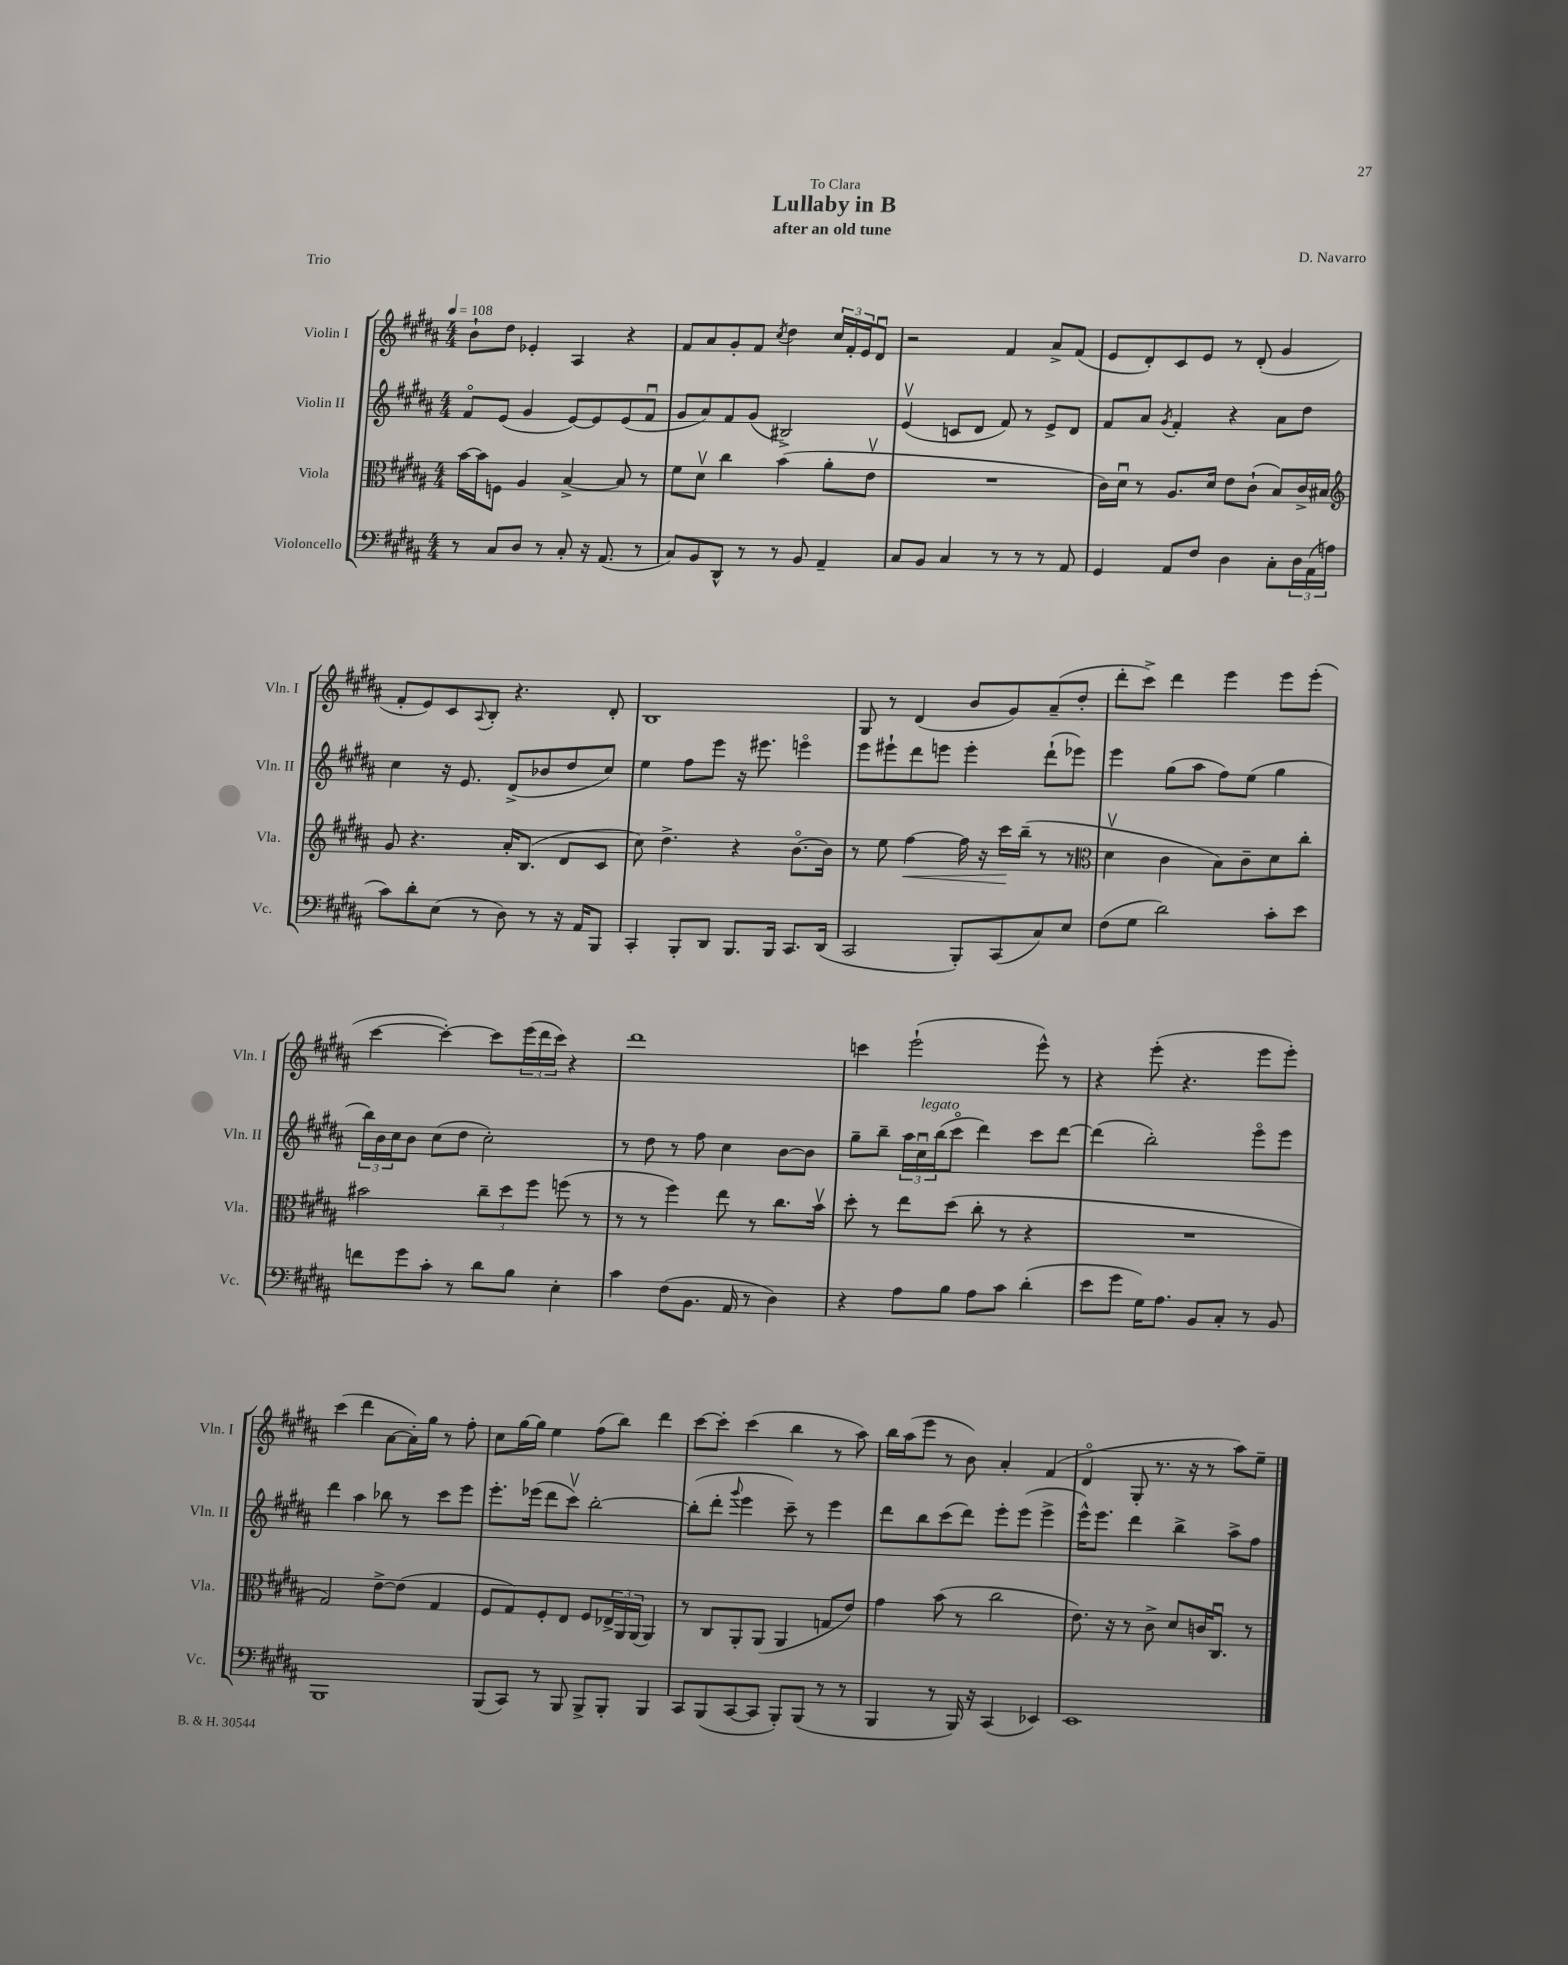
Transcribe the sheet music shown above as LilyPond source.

\header { title = "Lullaby in B" composer = "D. Navarro" subtitle = "after an old tune" dedication = "To Clara" piece = "Trio" }
<<
\new StaffGroup <<
\new Staff = "s0" \with { instrumentName = "Violin I" shortInstrumentName = "Vln. I" } {
    \clef treble \key b \major \numericTimeSignature \time 4/4 \tempo 4 = 108
    b'8-! dis''8 ees'4-. ais4 r4 |
    fis'8 ais'8 gis'8-. fis'8 \acciaccatura { cis''8 } dis''4 \tuplet 3/2 { cis''16 fis'16-. e'16 } dis'8\downbow |
    r2 fis'4 ais'8-> fis'8( |
    e'8 dis'8-.) cis'8 e'8 r8 dis'8-.( gis'4 |
    fis'8-. e'8) cis'8 \appoggiatura { ais8 } b8-. r4. dis'8-. |
    b1 |
    gis8 r8 dis'4( b'8 gis'8) ais'8--( dis''8-. |
    dis'''8-. cis'''8->) dis'''4 e'''4 e'''8 e'''8-.( |
    cis'''4~ cis'''4~-.) cis'''8 \tuplet 3/2 { e'''16( dis'''16 cis'''16) } r4 |
    dis'''1 |
    c'''4 e'''2-!( e'''8-^) r8 |
    r4 e'''8-.( r4. e'''8 e'''8-.) |
    cis'''4( dis'''4 ais'8~ ais'16-.) gis''16 r8 fis''8-. |
    cis''8 gis''16~ gis''16 e''4 fis''8( b''8) dis'''4 |
    cis'''8~ cis'''8-. cis'''4( b''4 r8 ais''8) |
    b''16 ais''16( e'''8 r8 b'8) ais'4-. fis'4( |
    dis'4\flageolet gis8-. r8. r16 r8 ais''8) e''8-- \bar "|." |
}
\new Staff = "s1" \with { instrumentName = "Violin II" shortInstrumentName = "Vln. II" } {
    \clef treble \key b \major \numericTimeSignature \time 4/4
    fis'8\flageolet e'8( gis'4 e'8~) e'8 e'8( fis'8\downbow |
    gis'8 ais'8) fis'8 gis'8( bis2->) |
    e'4\upbow( c'8 dis'8 fis'8) r8 e'8-> dis'8 |
    fis'8 ais'8 \acciaccatura { gis'8 } fis'4-. r4 ais'8 dis''8 |
    cis''4 r16 e'8. dis'8->( bes'8 dis''8 cis''8) |
    e''4 fis''8 e'''8 r16 eis'''8. e'''4\flageolet |
    e'''8 eis'''8-! dis'''8 e'''8 e'''4-. dis'''8-!( ees'''8) |
    e'''4 gis''8( ais''8 fis''8) e''8( gis''4 |
    \tuplet 3/2 { b''16) b'16 cis''16 } b'8 cis''8( dis''8 cis''2-.) |
    r8 dis''8 r8 fis''8 cis''4 b'8~ b'8 |
    gis''8-- b''8-- \tuplet 3/2 { ais''16 cis''16\downbow^\markup { \italic "legato" } b''16( } cis'''8\flageolet dis'''4) cis'''8 dis'''8~ |
    dis'''4( b''2-.) e'''8\flageolet e'''8 |
    dis'''4 ais''4 bes''8 r8 cis'''8 e'''8 |
    e'''8.-. ees'''16( dis'''8 cis'''8\upbow) b''2~-. |
    b''8-.( dis'''8-. \appoggiatura { gis'''8 } e'''4 cis'''8--) r8 e'''4 |
    dis'''8 b''8 cis'''8( dis'''8) e'''8-. e'''8( e'''4-> |
    e'''16-^) e'''8. dis'''4 b''4-> ais''8-> fis''8 \bar "|." |
}
\new Staff = "s2" \with { instrumentName = "Viola" shortInstrumentName = "Vla." } {
    \clef alto \key b \major \numericTimeSignature \time 4/4
    b'16~ b'16 f8 ais4 b4~-> b8 r8 |
    fis'8 dis'8\upbow cis''4 b'4( ais'8-. e'8\upbow |
    R1 |
    cis'16) dis'16\downbow r8 ais8. dis'16 e'8 cis'8-!( b8) cis'16-> bis16 |
    \clef treble gis'8 r4. ais'16-. b8.( dis'8 cis'8 |
    cis''8) dis''4.-> r4 b'8.~\flageolet b'16 |
    r8 e''8 fis''4~\< fis''16 r16 cis'''16\! b''16--( r8 r8 |
    \clef alto dis'4\upbow cis'4 b8) cis'8-- dis'8 cis''8-. |
    bis'2 \tuplet 3/2 { cis''8-- dis''8 fis''8 } f''8( r8 |
    r8 r8 fis''4) e''8 r8 cis''8. b'16\upbow |
    dis''8-. r8 e''8 dis''8( cis''8-. r8 r4 |
    R1 |
    gis2) e'8~-> e'8( gis4 |
    fis8 gis8) fis8-. e8 fis8 \tuplet 3/2 { ees16-> ais,16 ais,16( } ais,4) |
    r8 cis8 ais,8-. ais,8( ais,4 g8 e'8) |
    gis'4 b'8( r8 cis''2 |
    e'8.) r16 r8 cis'8-> dis'8 c'16 cis8.\downbow r8 \bar "|." |
}
\new Staff = "s3" \with { instrumentName = "Violoncello" shortInstrumentName = "Vc." } {
    \clef bass \key b \major \numericTimeSignature \time 4/4
    r8 cis8 dis8 r8 cis8-. r16 ais,8.( r8 |
    cis8) b,8 dis,8-^ r8 r8 b,8 ais,4-- |
    cis8 b,8 cis4 r8 r8 r8 ais,8 |
    gis,4 ais,8 fis8 dis4 cis8-. \tuplet 3/2 { dis16 ais,16( a16 } |
    cis'8) dis'8-. e8( r8 dis8) r8 r16 ais,16 b,,8 |
    cis,4-. b,,8-. dis,8 b,,8. b,,16 cis,8. dis,16( |
    cis,2 b,,8-.) cis,8( cis8) e8 |
    fis8( gis8 dis'2) cis'8-. e'8 |
    f'8 gis'8 cis'8-. r8 dis'8 b8 e4-. |
    cis'4 fis8( b,8. ais,16 r8 dis4) |
    r4 ais8 b8 ais8 cis'8 dis'4-.( |
    e'8 gis'8 gis16) ais8. b,8 cis8-. r8 b,8 |
    b,,1 |
    b,,8( cis,8) r8 b,,8 b,,8-> b,,8-. b,,4 |
    cis,8 b,,8( cis,8~ cis,8 b,,8-.) b,,8( r8 r8 |
    b,,4 r8 b,,16) r16 cis,4( ees,4) |
    e,1 \bar "|." |
}
>>
>>
\layout { \context { \Score \remove "Bar_number_engraver" } }
